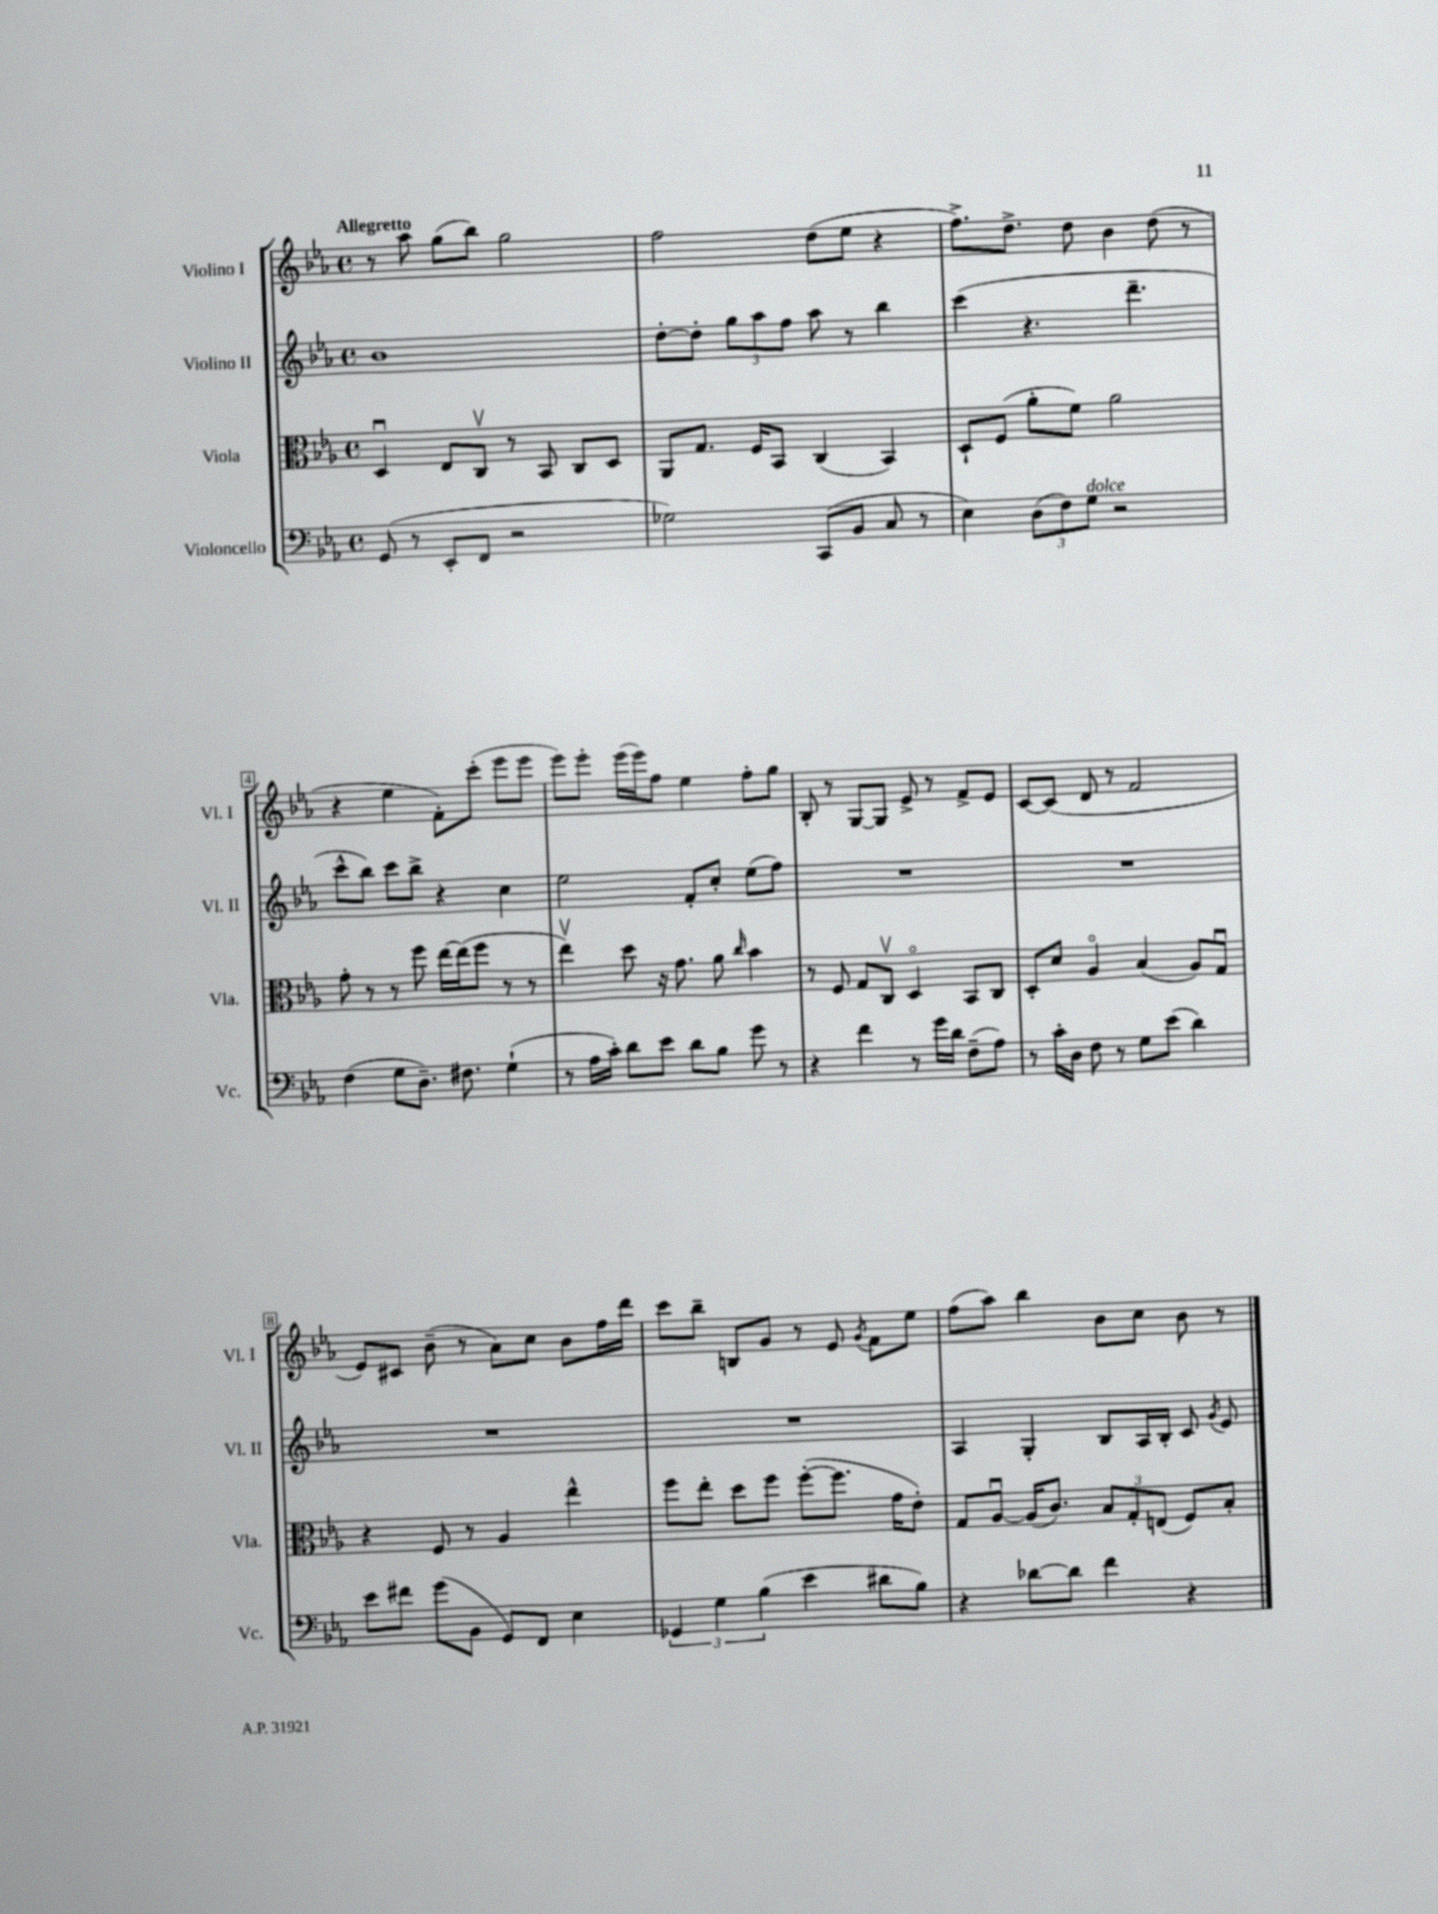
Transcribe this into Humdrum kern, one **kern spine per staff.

**kern	**kern	**kern	**kern
*part4	*part3	*part2	*part1
*staff4	*staff3	*staff2	*staff1
*I"Violoncello	*I"Viola	*I"Violino II	*I"Violino I
*I'Vc.	*I'Vla.	*I'Vl. II	*I'Vl. I
*clefF4	*clefC3	*clefG2	*clefG2
*k[b-e-a-]	*k[b-e-a-]	*k[b-e-a-]	*k[b-e-a-]
*M4/4	*M4/4	*M4/4	*M4/4
*met(c)	*met(c)	*met(c)	*met(c)
=1	=1	=1	=1
!	!	!	!LO:TX:a:B:t=Allegretto
(8GG/	4Du/	1b-	8r
8r	.	.	8aa-\
8EE-'/L	8E-/L	.	(8gg\L
8FF/J	8Cv/J	.	8bb-\J)
2r	8r	.	2gg\
.	8BB-/	.	.
.	8C/L	.	.
.	8D/J	.	.
=2	=2	=2	=2
2G-X\)	8AA-/L	[8dd'\L	2ff\
.	8.G/J	8dd'\J]	.
.	.	12gg\L	.
.	16F/KL	.	.
.	.	12aa-\	.
.	8BB-/J	.	.
.	.	12ff\J	.
(8CC/L	(4C/	8aa-\	(8dd\L
8BB-/J	.	8r	8ee-\J
8C/	4BB-/)	4bb-\	4r
8r	.	.	.
=3	=3	=3	=3
4E-\)	8D`/L	(4ccc\	8.ff^\L)
.	(8F/J	.	.
.	.	.	8.dd^\J
(12D\L	8a-'\L	4.r	.
12F\)	.	.	.
.	8f\J)	.	8dd\
!LO:TX:a:i:t=dolce	!	!	!
12G\J	.	.	.
2r	2a-\	.	4b-\
.	.	4.ddd~\	.
.	.	.	(8dd\
.	.	.	8r
!!LO:LB:g=z
=4	=4	=4	=4
(4F\	8g'\	8ccc^^\L	4r
.	8r	8bb-\J)	.
8G\L	8r	8ccc\L	4ee-\
8.D~\J)	8ff\	8bb-^\J	.
.	[16ee-\LL	4r	8f'\L)
8.F#X\	(16ee-\J]	.	.
.	8ff\J	.	(8ccc'\J
(4G`\	8r	4cc\	8eee-\L
.	8r	.	8eee-\J
=5	=5	=5	=5
8r	4ee-v\)	2ee-\	8eee-\L)
16A-\LL	.	.	8eee-'\J
16c'\JJ)	.	.	.
8d\L	8dd\	.	(16eee-\LL
.	.	.	16eee-\J)
8e-\J	16r	.	8ff\J
.	8.g\	.	.
8d\L	.	8f'/L	4ee-\
8B-\J	8a-\	8cc'/J	.
.	16qqcc/	.	.
8g\	4b-\	(8ee-\L	8ff'\L
8r	.	8ff\J)	8gg\J
=6	=6	=6	=6
4r	8r	1r	8B-'/
.	8F/	.	8r
4f\	8G/L	.	[8G/L
.	8Cv/J	.	8G/J]
8r	4D/	.	8e-^/
16g\LL	.	.	8r
16d\JJ	.	.	.
(8F~\L	8BB-/L	.	8f^/L
8A-\J)	8C/J	.	8e-/J
=7	=7	=7	=7
8r	8D'/L	1r	[8c/L
16c'\LL	8d/J	.	(8c/J]
16D\JJ	.	.	.
8F\	4A-/	.	8d/
8r	.	.	8r
8G\L	(4B-/	.	2f/
(8e-\J	.	.	.
4d\)	8A-/L)	.	.
.	8Gu/J	.	.
!!LO:LB:g=z
=8	=8	=8	=8
8e-\L	4r	1r	8e-/L)
8f#X\J	.	.	8c#X/J
(8g\L	8F/	.	(8b-~\
8BB-\J	8r	.	8r
8GG/L)	4A-/	.	8a-\L)
8FF/J	.	.	8cc\J
4E-\	4ee-^^\	.	8b-\L
.	.	.	16ff\L
.	.	.	16ddd\JJ
=9	=9	=9	=9
6GG-X/	8ff\L	1r	8ccc\L
.	8ee-'\J	.	8bb-~\J
6G\	.	.	.
.	8dd\L	.	8Bn/L
(6B-\	.	.	.
.	8ff\J	.	8g/J
4e-\	([8ff'\L	.	8r
.	8.ff\J]	.	8e-/
.	.	.	8qg/
8d#X\L	.	.	8f\L
.	16g\KL	.	.
8B-\J)	8e-'\J)	.	8ee-\J
=10	=10	=10	=10
4r	8G/L	4A-/	(8ff\L
.	[8A-u/J	.	8aa-\J)
[8d-X\L	(16A-/KL]	4G'/	4bb-\
.	8.c/J)	.	.
8d-\J]	.	.	.
4f\	12B-/L	8B-/L	8b-\L
.	12G'/	.	.
.	.	16A-/L	8cc\J
.	(12En/J	.	.
.	.	16B-'/JJ	.
4r	8F/L)	8c/	8b-\
.	.	8qg/	.
.	8B-'/J	8e-/	8r
==	==	==	==
*-	*-	*-	*-
